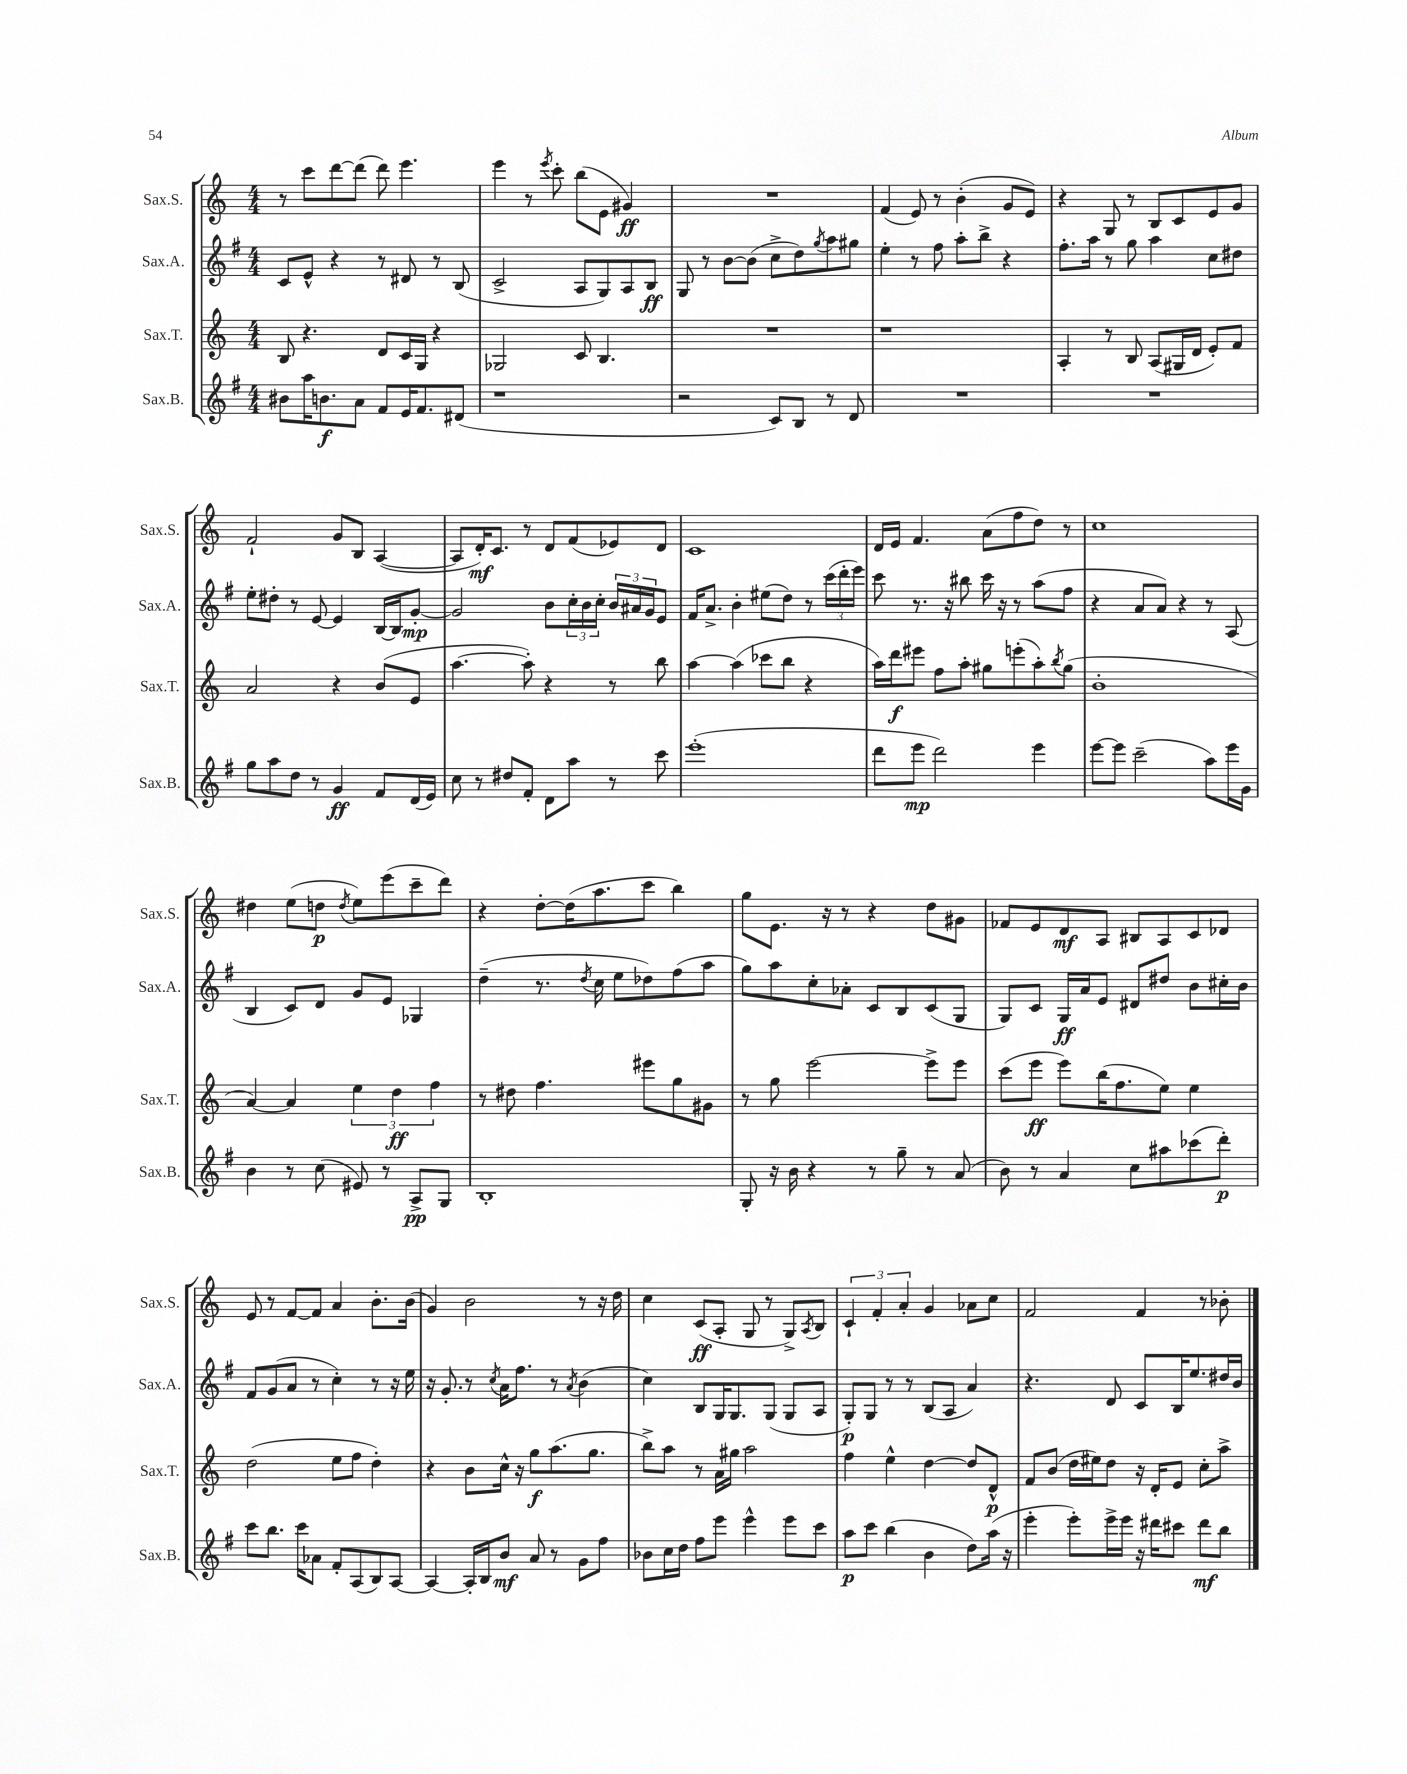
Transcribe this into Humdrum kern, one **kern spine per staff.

**kern	**kern	**kern	**kern
*staff4	*staff3	*staff2	*staff1
*clefG2	*clefG2	*clefG2	*clefG2
*k[f#]	*k[]	*k[f#]	*k[]
*M4/4	*M4/4	*M4/4	*M4/4
8b#\L	8B/	8c/L	8r
16aa\K	4.r	8e^^/J	8ccc\L
8.b\	.	.	.
.	.	4r	[8ddd\
8a\J	.	.	(8ddd\]J
8f#/L	8d/L	8r	8ddd\)
16e/K	16c/L	8d#/	4.eee\
8.f#/	16G/JJ	.	.
.	4r	8r	.
(8d#/J	.	(8B/	.
=	=	=	=
1r	2G-/	2c^/	4eee\
.	.	.	8r
.	.	.	8qeee/
.	.	.	8ccc'\
.	8c/	8A/L	(8bb\L
.	4.B/	8G/)	8e\J
.	.	8A/	4g#/)
.	.	8B/J	.
=	=	=	=
2r	1r	8G/	1r
.	.	8r	.
.	.	[8b\L	.
.	.	(8b\]J	.
8c/L)	.	8cc^\L	.
8B/J	.	8dd\)	.
.	.	8qgg/	.
8r	.	8aa\	.
8d/	.	8gg#\J	.
=	=	=	=
1r	1r	4ee'\	(4f/
.	.	8r	8e/)
.	.	8ff#\	8r
.	.	8aa'\L	(4b'\
.	.	8bb^\J	.
.	.	4r	8g/L
.	.	.	8e/J)
=	=	=	=
1r	4A'/	8.ff#'\L	4r
.	.	16aa\Jk	.
.	8r	8r	8G/
.	8B/	8gg\	8r
.	(8A/L	4aa\	8B/L
.	16G#/L	.	8c/
.	16d/JJ	.	.
.	8e'/L)	8cc\L	8e/
.	8f/J	8dd#\J	8g/J
=	=	=	=
8gg\L	2a/	8ee'\L	2f`/
8aa\	.	8dd#'\J	.
8dd\J	.	8r	.
8r	.	[8e/	.
4g/	4r	4e/]	8g/L
.	.	.	8B/J
8f#/L	(8b/L	[16B/LL	([4A/
.	.	16B/]J	.
(16d/L	8e/J	[8g'/J	.
16e/JJ)	.	.	.
=	=	=	=
8cc\	[4.aa\	2g/]	8A/]L
8r	.	.	16d'/K)
.	.	.	8.c/J
8dd#/L	.	.	.
8f#'/J	8aa'\])	.	8r
8d\L	4r	8b\L	8d/L
8aa\J	.	24cc'\L	(8f/
.	.	24b\	.
.	.	24cc'\JJ	.
8r	8r	24b/LL	8e-/)
.	.	24a#/	.
.	.	24g/J	.
8ccc\	8bb\	8e/J	8d/J
=	=	=	=
(1eee'	[4aa\	16f#/LK	1c
.	.	8.a^/J	.
.	(4aa\]	4b'\	.
.	8ccc-\L	(8ee#\L	.
.	8bb\J	8dd\J)	.
.	4r	8r	.
.	.	(24ccc\LL	.
.	.	24ddd'\	.
.	.	24eee\JJ)	.
=	=	=	=
8ddd\L	16aa\LL)	8ccc\	16d/LL
.	16ddd\J	.	16e/JJ
8eee\J	8eee#\J	8.r	4.f/
2ddd\)	8ff\L	.	.
.	.	16r	.
.	8aa'\J	8bb#\	.
.	8gg#\L	16ccc\	(8a\L
.	.	16r	.
.	(8eee'\	8r	8ff\
4eee\	8aa'\)	(8aa\L	8dd\J)
.	8qbb/	.	.
.	(8gg#\J	8ff#\J	8r
=	=	=	=
[8eee\L	1b'	4r	1cc
8eee\]J	.	.	.
(2ccc~\	.	8a/L	.
.	.	8a/J)	.
.	.	4r	.
8aa\L)	.	8r	.
16eee\L	.	(8A/	.
16g\JJ	.	.	.
=	=	=	=
4b\	[4a/)	4B/	4dd#\
8r	4a/]	8c/L)	(8ee\L
(8cc\	.	8d/J	8dd\J
.	.	.	8qdd/
8e#/)	6ee\	8g/L	8ee\L)
8r	.	8e/J	(8eee\
.	6dd\	.	.
8A^/L	.	4G-/	8ccc~\
.	6ff\	.	.
8G/J	.	.	8ddd\J)
=	=	=	=
1B'	8r	(4dd~\	4r
.	8dd#\	.	.
.	4.ff\	8.r	[8dd'\L
.	.	.	(16dd\]K
.	.	8qdd/	.
.	.	16cc\	8.aa\
.	.	8ee\L	.
.	8eee#\L	8dd-\)	8ccc\J
.	8gg\	(8ff#\	4bb\)
.	8g#\J	8aa\J	.
=	=	=	=
8G'/	8r	8gg\L)	8gg\L
16r	8gg\	8aa\	8.e\J
16b\	.	.	.
4r	[2eee\	8cc'\	.
.	.	.	16r
.	.	8a-'\J	8r
8r	.	8c/L	4r
8gg~\	.	8B/	.
8r	8eee^\]L	(8c/	8dd\L
(8a/	8eee\J	8G/J	8g#\J
=	=	=	=
8b\)	(8ccc\L	8G/L)	8f-/L
8r	8eee\J	8c/J	8e/
4a/	8eee\L)	16G/LL	8d/
.	.	16a/J	.
.	(16bb\K	8e/J	8A/J
.	8.ff\	.	.
8cc\L	.	8d#/L	8B#/L
8aa#\	8ee\J)	8dd#/J	8A/
(8ccc-\	4ee\	8b\L	8c/
8ddd'\J)	.	16cc#'\L	8d-/J
.	.	16b\JJ	.
=	=	=	=
8ccc\L	(2dd\	8f#/L	8e/
8.bb\J	.	(8g/	8r
.	.	8a/J	[8f/L
16ccc\LK	.	.	.
8a-\J	.	8r	8f/]J
8f#'/L	8ee\L	4cc'\)	4a/
(8A/	8ff\J	.	.
8B/)	4dd'\)	8r	8.b'\L
[8A/J	.	16r	.
.	.	16ee\	(16b\Jk
=	=	=	=
4A/_	4r	16r	4g/)
.	.	8.g'/	.
16A'/]LL	8b\L	8r	2b\
16B/J	.	.	.
.	.	8qcc/	.
8b/J	16cc^^\Jk	16a\LK	.
.	16r	8.ff#\J	.
8a/	8gg\L	.	.
8r	(8.aa\	8r	.
.	.	8qa/	.
8g\L	.	(4b\	8r
.	8.gg\J	.	.
8ff#\J	.	.	16r
.	.	.	16dd\
=	=	=	=
8b-\L	8bb^\L)	4cc\)	4cc\
16cc\L	8aa\J	.	.
16dd\JJ	.	.	.
8ff#\L	8r	8B/L	(8c/L
8eee\J	16a\LL	16G/K	8A'/J
.	16gg#\JJ	8.G/	.
4eee^^\	2aa\	.	8G/
.	.	(8G/J	8r
8eee\L	.	8G/L	8G^/L)
.	.	.	8qA/
8ccc\J	.	8A/J	8B/J
=	=	=	=
8aa\L	4ff\	8G'/L)	6c`/
8ccc\J	.	8G/J	.
.	.	.	6f'/
(4bb\	4ee^^\	8r	.
.	.	.	6a'/
.	.	8r	.
4b\	[4dd\	(8B/L	4g/
.	.	8A/J	.
8dd\L)	8dd/]L	4a/)	8a-\L
(16aa\Jk	8d^^/J	.	8cc\J
16r	.	.	.
=	=	=	=
4eee'\	8f/L	4.r	2f/
.	(8b/J	.	.
8eee'\L)	16dd\LL	.	.
.	16ee#\J)	.	.
16eee^\L	8dd\J	8d/	.
16eee\JJ	.	.	.
16r	16r	8c/L	4f/
16ddd#\LK	16d'/LK	.	.
8ccc#\J	8e/J	16B/K	.
.	.	8.ee/	.
8ddd#\L	8cc'\L	.	8r
8bb\J	8aa^\J	16dd#/L	8b-'\
.	.	16b/JJ	.
==	==	==	==
*-	*-	*-	*-
